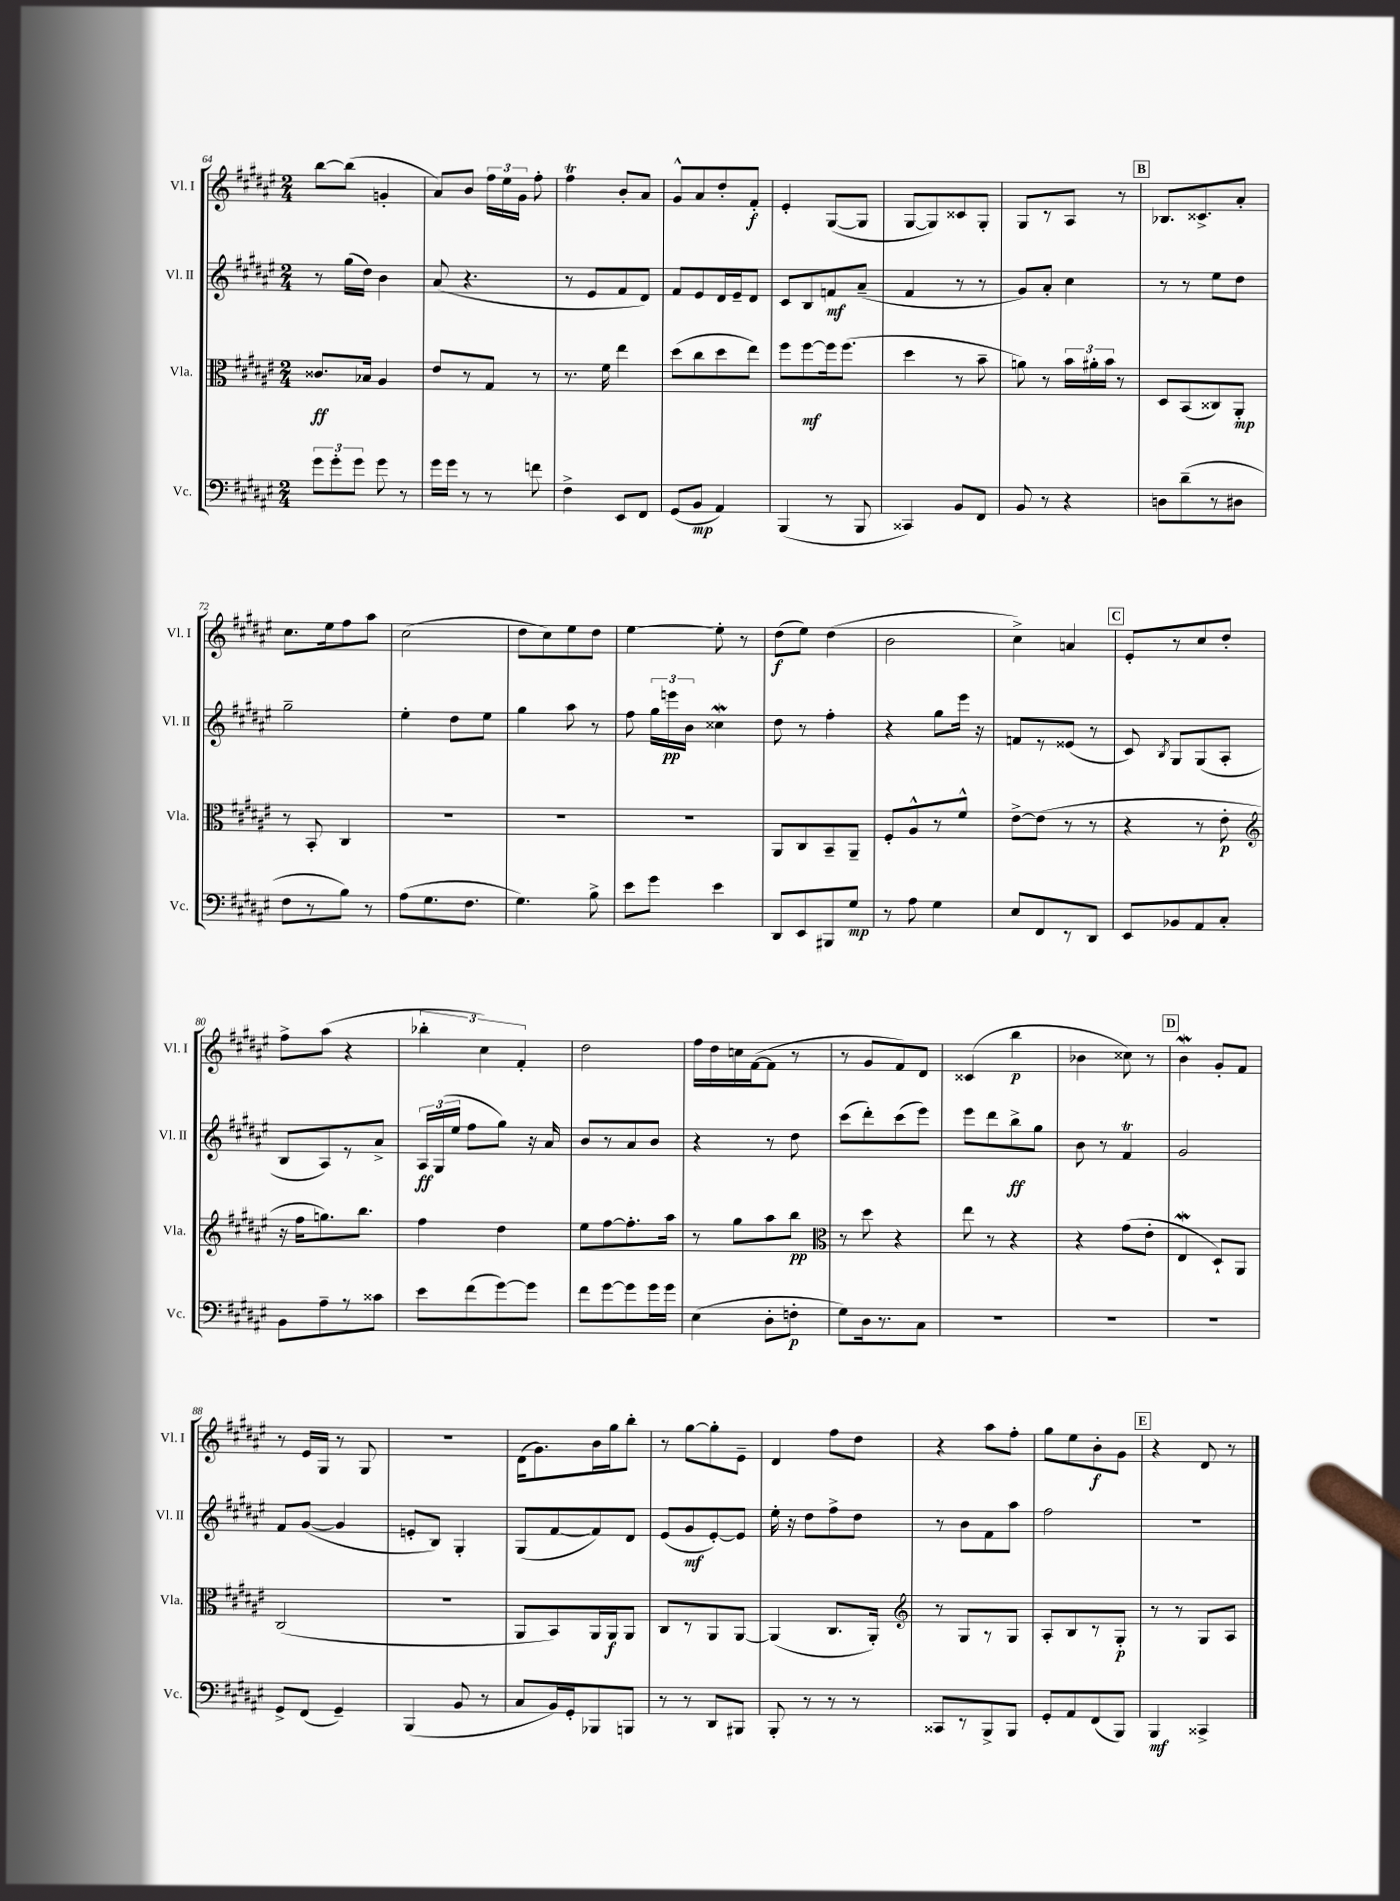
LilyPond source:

<<
\new StaffGroup <<
\new Staff = "s0" \with { instrumentName = "Vl. I" shortInstrumentName = "Vl. I" } {
    \clef treble \key fis \major \numericTimeSignature \time 2/4
    \autoBeamOff b''8[~ b''8]( g'4-. |
    ais'8[) b'8] \tuplet 3/2 { fis''16[ eis''16 gis'16] } fis''8-. |
    fis''4\trill b'8[-. ais'8] |
    gis'8[-^ ais'8 dis''8-. fis'8]-.\f |
    eis'4-. gis8[~( gis8] |
    gis8[~ gis8) cisis'8 gis8]-. |
    gis8[ r8 ais8] r8 |
    \mark \markup { \box "B" } bes8.[ cisis'8.-> ais'8]-. |
    cis''8.[ eis''16 fis''8 ais''8] |
    cis''2( |
    dis''8[ cis''8) eis''8 dis''8] |
    eis''4~ eis''8-. r8 |
    dis''8[\f( eis''8]) dis''4( |
    b'2 |
    cis''4->) a'4 |
    \mark \markup { \box "C" } eis'8[-. r8 cis''8 dis''8]-. |
    fis''8[-> ais''8]( r4 |
    \tuplet 3/2 { bes''4-. cis''4) fis'4-. } |
    dis''2 |
    fis''16[ dis''16 c''16 fis'16~( fis'8] r8 |
    r8 gis'8[ fis'8) dis'8] |
    cisis'4( b''4\p |
    bes'4 cisis''8) r8 |
    \mark \markup { \box "D" } b'4\mordent gis'8[-. fis'8] |
    r8 eis'16[ gis16] r8 gis8 |
    r2 |
    dis'16[( gis'8.) b'16 gis''16 b''8]-. |
    r8 gis''8[~ gis''8-. eis'8]-- |
    dis'4 fis''8[ dis''8] |
    r4 ais''8[ fis''8]-. |
    gis''8[ eis''8 b'8-.\f gis'8] |
    \mark \markup { \box "E" } r4 dis'8 r8 \bar "|." |
}
\new Staff = "s1" \with { instrumentName = "Vl. II" shortInstrumentName = "Vl. II" } {
    \clef treble \key fis \major \numericTimeSignature \time 2/4
    \autoBeamOff r8 gis''16[( dis''16]) b'4 |
    ais'8( r4. |
    r8 eis'8[ fis'8 dis'8]) |
    fis'8[ eis'8 dis'16 eis'16-- dis'8] |
    cis'8[ b8 f'8\mf ais'8]--( |
    fis'4 r8 r8 |
    gis'8[) ais'8]-. cis''4 |
    \mark \markup { \box "B" } r8 r8 eis''8[ dis''8] |
    gis''2-- |
    eis''4-. dis''8[ eis''8] |
    gis''4 ais''8 r8 |
    fis''8 \tuplet 3/2 { gis''16[ e'''16\pp b'16] } cisis''4\mordent |
    dis''8 r8 fis''4-. |
    r4 gis''8[ eis'''16] r16 |
    f'8[ r8 eisis'8]( r8 |
    \mark \markup { \box "C" } cis'8) \acciaccatura { b8 } gis8[ gis8( ais8]-. |
    b8[ ais8) r8 ais'8]-> |
    \tuplet 3/2 { ais16[\ff gis16( eis''16] } fis''8[ gis''8]) r16 ais'16 |
    b'8[ r8 ais'8 b'8] |
    r4 r8 dis''8 |
    cis'''8[( dis'''8-.) cis'''8( eis'''8]) |
    eis'''8[ dis'''8 b''8->\ff gis''8] |
    b'8 r8 fis'4\trill |
    \mark \markup { \box "D" } gis'2 |
    fis'8[ gis'8]~( gis'4 |
    e'8[-. b8]) gis4-. |
    gis8[( fis'8~ fis'8) dis'8] |
    eis'8[( gis'8\mf eis'8~-.) eis'8] |
    eis''16-. r16 dis''8[ fis''8-> dis''8] |
    r8 b'8[ fis'8 ais''8] |
    fis''2 |
    \mark \markup { \box "E" } r2 \bar "|." |
}
\new Staff = "s2" \with { instrumentName = "Vla." shortInstrumentName = "Vla." } {
    \clef alto \key fis \major \numericTimeSignature \time 2/4
    \autoBeamOff cisis'8.[\ff bes16] ais4 |
    eis'8[ r8 gis8] r8 |
    r8. fis'16 eis''4 |
    dis''8[( cis''8 dis''8 eis''8]) |
    fis''8[ fis''8~\mf fis''16 fis''8.]( |
    dis''4 r8 b'8-- |
    a'8) r8 \tuplet 3/2 { b'16[ ais'16-. b'16] } r8 |
    \mark \markup { \box "B" } dis8[ b,8( cisis8) ais,8]-.\mp |
    r8 b,8-. cis4 |
    R2 |
    R2 |
    R2 |
    ais,8[ cis8 b,8-- ais,8]-- |
    fis8[-. ais8-^ r8 fis'8]-^ |
    eis'8[~-> eis'8]( r8 r8 |
    \mark \markup { \box "C" } r4 r8 eis'8-.\p |
    \clef treble r16 fis''16[ g''8.) b''8.] |
    fis''4 dis''4 |
    eis''8[ fis''8~ fis''8.-. ais''16] |
    r8 gis''8[ ais''8 b''8]\pp |
    \clef alto r8 dis''8 r4 |
    eis''8 r8 r4 |
    r4 gis'8[( eis'8]-. |
    \mark \markup { \box "D" } eis4\mordent dis8[-!) ais,8] |
    cis2( |
    R2 |
    ais,8[ b,8) ais,16 ais,16\f ais,8] |
    cis8[ r8 ais,8 ais,8]~ |
    ais,4( cis8.[ ais,16]-.) |
    \clef treble r8 gis8[ r8 gis8] |
    ais8[-. b8 r8 gis8]-.\p |
    \mark \markup { \box "E" } r8 r8 gis8[ ais8] \bar "|." |
}
\new Staff = "s3" \with { instrumentName = "Vc." shortInstrumentName = "Vc." } {
    \clef bass \key fis \major \numericTimeSignature \time 2/4
    \autoBeamOff \tuplet 3/2 { gis'8[ gis'8-. gis'8] } gis'8 r8 |
    gis'16[ gis'16] r8 r8 f'8 |
    fis4-> eis,8[ fis,8] |
    gis,8[( b,8]\mp ais,4) |
    b,,4( r8 b,,8 |
    cisis,4) b,8[ fis,8] |
    b,8 r8 r4 |
    \mark \markup { \box "B" } d8[ dis'8--( r8 dis8] |
    fis8[ r8 b8]) r8 |
    ais8[( gis8. fis8.] |
    gis4.) b8-> |
    eis'8[ gis'8] eis'4 |
    dis,8[ eis,8 bis,,8 gis8]\mp |
    r8 ais8 gis4 |
    eis8[ fis,8 r8 dis,8] |
    \mark \markup { \box "C" } eis,8[ bes,8 ais,8 cis8]-. |
    b,8[ ais8-- r8 cisis'8] |
    eis'8[ fis'8( gis'8~) gis'8] |
    fis'8[ gis'8~ gis'8 gis'16 gis'16] |
    eis4( dis8[-. f8]-.\p |
    gis8[) dis16 r8. cis8] |
    R2 |
    R2 |
    \mark \markup { \box "D" } R2 |
    gis,8[-> fis,8]( gis,4--) |
    b,,4( b,8 r8 |
    cis8[ b,16) gis,16-. bes,,8 b,,8] |
    r8 r8 dis,8[ bis,,8] |
    b,,8-. r8 r8 r8 |
    cisis,8[ r8 b,,8-> b,,8] |
    gis,8[-. ais,8 fis,8( b,,8]) |
    \mark \markup { \box "E" } b,,4\mf cisis,4-> \bar "|." |
}
>>
>>
\layout { \context { \Score currentBarNumber = #64 } }
